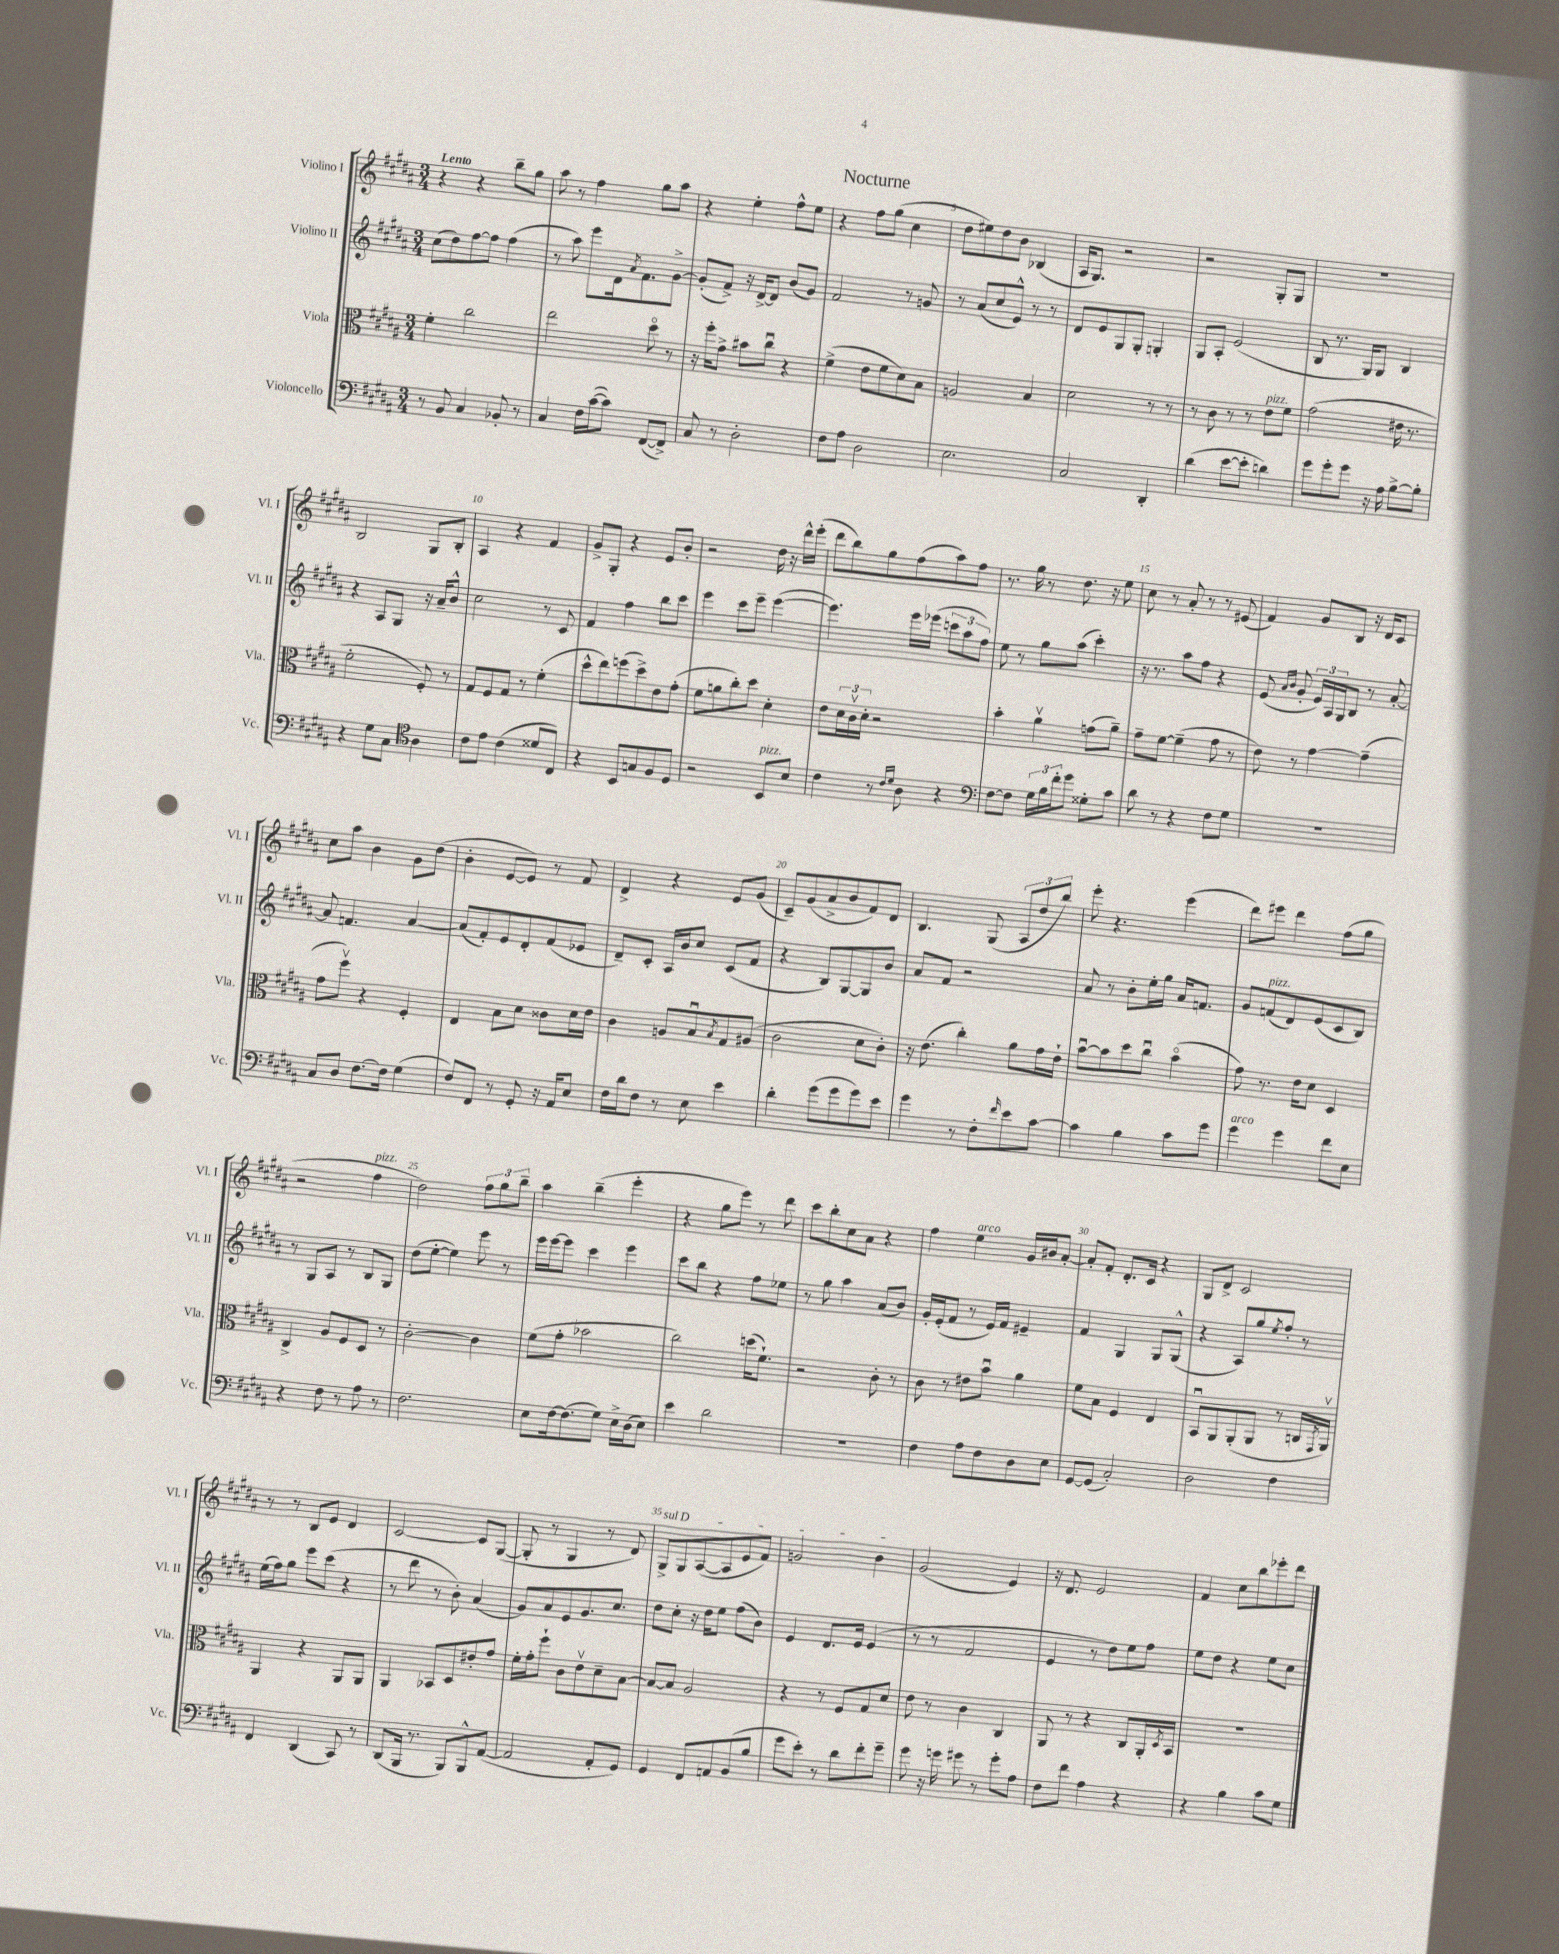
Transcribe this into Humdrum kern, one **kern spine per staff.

**kern	**kern	**kern	**kern
*part4	*part3	*part2	*part1
*staff4	*staff3	*staff2	*staff1
*I"Violoncello	*I"Viola	*I"Violino II	*I"Violino I
*I'Vc.	*I'Vla.	*I'Vl. II	*I'Vl. I
*clefF4	*clefC3	*clefG2	*clefG2
*k[f#c#g#d#a#]	*k[f#c#g#d#a#]	*k[f#c#g#d#a#]	*k[f#c#g#d#a#]
*M3/4	*M3/4	*M3/4	*M3/4
=1	=1	=1	=1
!	!	!	!LO:TX:a:B:t=Lento
8r	4f#'\	(8cc#\L	4r
8BB/	.	8dd#\)	.
4C#/	2cc#\	[8ff#\	4r
.	.	8ff#\J]	.
8BB-X'/	.	(4ff#\	8bb~\L
8r	.	.	8gg#\J
=2	=2	=2	=2
4C#/	2ee\	8r	8aa#\
.	.	8aa#\)	8r
16F#\LL	.	8eee\L	4ff#\
([16c#\J	.	.	.
8c#\J])	.	16d#\k	.
.	.	8qa#/	.
.	.	8.f#\	.
([8FF#/L	8dd#\	.	8gg#\L
8FF#^/J])	8r	[8g#^\J	8aa#\J
=3	=3	=3	=3
8C#/	16r	(8g#'/L]	4r
.	16ff#'\KL	.	.
8r	8g#^\J	8f#^/J)	.
2D#'\	8b#X\L	16r	4ee'\
.	.	[16d#^/KL	.
.	8cc#u\J	8d#/J]	.
.	4r	(8b/L	8ff#^^\L
.	.	8g#/J)	8ee\J
=4	=4	=4	=4
8F#\L	(4f#^\	2f#/	4r
8A#\J	.	.	.
2D#\	8e\L	.	8ff#\L
.	8f#\	.	(8gg#\J
.	8d#\)	8r	4cc#\
.	8B\J	8gn/	.
=5	=5	=5	=5
2.E\	2An/	8r	8dd#\L
.	.	(8a#/L	8ee#X\)
.	.	8cc#/	8dd#\
.	.	8e^^/J)	8b\J
.	4B/	8r	(4B-X/
.	.	8r	.
=6	=6	=6	=6
2C#/	2d#\	8d#/L	16A#/KL
.	.	.	8.G#/J)
.	.	8e/	.
.	.	8G#/	2r
.	.	8G#'/J	.
4DD#'/	8r	4Gn'/	.
.	8r	.	.
=7	=7	=7	=7
(4d#\	8r	8G#/L	2r
.	8c#\	8A#'/J	.
[8e\L	8r	(2e/	.
8e'\J]	8r	.	.
!	!LO:TX:a:i:t=pizz.	!	!
4dn\)	8e\L	.	8G#'/L
.	8f#\J	.	8G#/J
=8	=8	=8	=8
8g#\L	(2g#\	8B/	2.r
8g#'\	.	8.r	.
8g#\J	.	.	.
.	.	16G#/KL)	.
16r	.	8G#/J	.
16A#\	.	.	.
[8B^\L	16e#X\	4B/	.
.	8.r	.	.
8B'\J]	.	.	.
!!LO:LB:g=z
=9	=9	=9	=9
4r	2f#'\	4r	2B/
8G#\L	.	8A#/L	.
8C#\J	.	8G#/J	.
*clefC4	*	*	*
4A#\	8F#'/)	16r	8G#/L
.	.	16a#~/KL	.
.	8r	8b^^/J	8B'/J
=10	=10	=10	=10
8c#\L	8G#/L	2cc#\	4A#/
8e\J	8F#/	.	.
(4c#\	8G#/J	.	4r
.	8r	.	.
8d##X/L	(4f#'\	8r	4f#/
8C#/J)	.	8c#/	.
=11	=11	=11	=11
4r	8dd#^^\L	4f#/	8g#^/L
.	8ee\)	.	8G#'/J
8BB/L	(8ffn\	4ff#\	4r
8Gn/	8dd#^\)	.	.
8F#/	8e\	8bb\L	8e/L
8D#/J	(8g#'\J	8ccc#\J	8b'/J
=12	=12	=12	=12
2r	8f#\L	4eee\	2r
.	8an\	.	.
.	8cc#'\)	8ccc#\L	.
.	8dd#\J	8eee~\J	.
!LO:TX:a:i:t=pizz.	!	!	!
8BB/L	4d#'\	([4eee\	16dd#\
.	.	.	16r
8B/J	.	.	16ddd#^^\LL
.	.	.	(16eee'\JJ
=13	=13	=13	=13
4c#\	8e\L	4.eee\])	8ddd#\L
.	24d#\L	.	8bb\)
.	24c#v\	.	.
.	24d#'\JJ	.	.
8r	2r	.	8gg#\
16qqc#/LL	.	.	.
16qqd#/JJ	.	.	.
8A#\	.	16eee\LL	(8ff#\
.	.	(16eee-X\JJ	.
4r	.	12cccn\L	8aa#\)
.	.	12aa#\	.
.	.	.	8ff#\J
.	.	12ff#\J)	.
=14	=14	=14	=14
*clefF4	*	*	*
[8F#\L	4b'\	8ee\	8.r
8F#\J]	.	8r	.
.	.	.	16gg#\
24G#\LL	4a#v\	8gg#\L	8r
24B\	.	.	.
24f#'\J	.	.	.
8g#\J	.	(8aa#\J	8.dd#\
8G##X'\L	(8gn\L	4ccc#'\)	.
.	.	.	16r
8c#\J	8a#~\J)	.	8ee\
=15	=15	=15	=15
8d#\	8g#~\L	16r	8cc#\
.	.	8.r	.
8r	[8f#\J	.	8r
4r	(4f#~\]	8aa#\L	8a#'/
.	.	8ff#\J	8r
8F#\L	8g#\	4r	8r
8G#\J	8r	.	(8e#X/
=16	=16	=16	=16
2.r	8e\)	(8e/	4f#/)
.	.	16qqa#/LL	.
.	.	16qqb/JJ	.
.	8r	8g#'/	.
.	[4g#\	24e/LL)	8g#/L
.	.	24A#/	.
.	.	24G#/J	.
.	.	8B/J	8B/J
.	(4g#~\]	8r	16r
.	.	.	16d#/KL
.	.	[8a#'/	8c#/J
!!LO:LB:g=z
=17	=17	=17	=17
8C#/L	8g#\L	8a#/]	8cc#\L
8D#/J	8ff#v\J)	4.fn/	8aa#\J
[8.F#\L	4r	.	4b\
16F#\Jk]	.	.	.
(4G#\	4F#'/	[4a#/	8g#\L
.	.	.	(8dd#\J
=18	=18	=18	=18
8F#/L)	4E/	(8a#/L]	4b'\
8FF#/J	.	8f#'/)	.
8r	8B\L	8e/	[8e/L
8GG#'/	8d#\J	8d#'/	8e/J])
16r	8c##X\L	(8f#/	8r
16AA#/KL	.	.	.
8E/J	16d#\L	8e-X/J	8f#/
.	16e\JJ	.	.
=19	=19	=19	=19
16F#\LL	4c#\	8d#~/L)	4d#^/
16d#\J	.	.	.
8F#\J	.	8c#'/J	.
8r	8An/L	16A#/LL	4r
.	.	16b/J	.
8E\	8Bu/	8cc#/J	.
.	8qB/	.	.
4e\	8G#/	(8c#/L	8e/L
.	(8A#X/J	8f#/J	(8g#/J
=20	=20	=20	=20
4d#'\	2c#\	4r	8c#~/L)
.	.	.	(8g#/
(8g#\L	.	8B/L)	8a#^/
8g#\	.	[8G#/	8b/
8g#\)	8d#\L	8G#/]	8f#/)
8e\J	8c#'\J)	8b/J	8d#/J
=21	=21	=21	=21
4g#\	16r	8a#/L	4.B/
.	(8.e\	.	.
.	.	8f#/J	.
8r	4cc#'\)	2r	.
8F#'\L	.	.	(8G#/
16qqf#/	.	.	.
8e\	8a#\L	.	12A#/L
.	.	.	12dd#/
[8c#\J	16g#\L	.	.
.	.	.	12bb/J)
.	16e`\JJ	.	.
=22	=22	=22	=22
4c#\]	[8bu\L	8a#/	8eee'\
.	8b\]	8r	4.r
4B\	8dd#\	8b'\L	.
.	8cc#u\J	16ee'\L	.
.	.	16gg#\JJ	.
8c#\L	(4b\	16a#/KL	(4eee\
.	.	8.fn/J	.
8g#\J	.	.	.
=23	=23	=23	=23
!LO:TX:a:i:t=arco	!	!	!
4g#\	8g#\)	8g#/L	8ddd#\L)
!	!	!LO:TX:a:i:t=pizz.	!
.	8.r	(8fn/	8eee#X\J
4g#\	.	8d#/)	4ddd#\
.	16e\KL	.	.
.	8d#\J	(8e/	.
8f#\L	4D#/	8c#/	(8ff#\L
8E\J	.	8B/J)	8gg#\J
!!LO:LB:g=z
=24	=24	=24	=24
4r	4C#^/	8r	2r
.	.	8G#/L	.
8F#\	8A#/L	8A#/J	.
8r	8F#/	8r	.
!	!	!	!LO:TX:a:i:t=pizz.
8A#\	8D#/J	8B/L	4ff#\
8r	8r	8G#/J	.
=25	=25	=25	=25
2.F#\	[2c#'\	(8dd#\L	2dd#\)
.	.	[8ee'\J	.
.	.	4ee\])	.
.	4c#\]	8eee\	12ff#\L
.	.	.	12gg#\
.	.	8r	.
.	.	.	12bb~\J
=26	=26	=26	=26
8E\L	(8f#\L	16eee\LL	4aa#\
.	.	[16eee\J	.
[16F#\k	8g#'\J	8eee\J]	.
(8.F#\]	.	.	.
.	2b-X\	4ccc#\	(4bb~\
8G#\J)	.	.	.
16E^\LL	.	4eee\	4eee'\
(16D#\J	.	.	.
8E\J)	.	.	.
=27	=27	=27	=27
4e\	2cc#\)	8ccc#\L	4r
.	.	8bb\J	.
2d#\	.	4r	8gg#\L
.	.	.	8eee\J)
.	(16ddn\KL	8ff#\L	8r
.	8.f#`\J)	.	.
.	.	8ee-X\J	8ddd#\
=28	=28	=28	=28
2.r	2r	8r	8ccc#\L
.	.	8gg#\	8bb'\
.	.	4aa#\	8cc#\
.	.	.	8a#\J
.	8c#'\	(8a#/L	4r
.	8r	8b/J)	.
=29	=29	=29	=29
4F#\	8c#\	16g#'/LL	4ff#\
.	.	(16e'/J	.
.	8r	8f#/J	.
!	!	!	!LO:TX:a:i:t=arco
8A#\L	8e#X\L	8r	4ee\
8F#\	8bu\J	16e/LL)	.
.	.	16f#/JJ	.
8D#\	4a#\	4e#X~/	16g#/LL
.	.	.	16b#X/J
8E\J	.	.	[8a#'/J
=30	=30	=30	=30
[8GG#/L	8f#\L	4f#/	8a#'/L]
(8GG#/J]	8B\J	.	8f#'/J
2C#'/)	4F#/	4G#/	8.d#'/L
.	.	.	16c#/Jk
.	4E/	8G#/L	4r
.	.	(8G#^^/J	.
=31	=31	=31	=31
2D#\	8BBu/L	4r	8G#/L
.	8AA#/	.	8d#^/J
.	(8AA#'/	8A#/L)	2c#/
.	8AA#/J	8gg#/	.
.	.	8qee/	.
4F#\	8r	8ff#'/J	.
.	16Cn/LL	8r	.
.	8qGG#/	.	.
.	16AA#v/JJ)	.	.
!!LO:LB:g=z
=32	=32	=32	=32
4FF#/	4AA#/	(16ee\LL	8r
.	.	16ff#\J)	.
.	.	8gg#\J	8r
(4DD#/	4r	8eee\L	8B/L
.	.	(8ccc#\J	8e/J
8CC#/)	8AA#/L	4r	4d#/
8r	8AA#/J	.	.
=33	=33	=33	=33
(8DD#/L	4AA#/	8r	[2c#/
16BBB/Jk	.	8ddd#\	.
8.r	.	.	.
.	8BB-X/L	8r	.
8BBB/L)	8D#/	8b'\)	.
8BBB^^/	8e#X'/	(4a#/	8c#/L]
([8AA#/J	8g#/J	.	([8G#/J
=34	=34	=34	=34
2AA#/]	16f#'\LL	8g#/L)	8G#'/]
.	16g#'\J	.	.
.	8ff#`\J	8a#/	8r
.	8c#\L	8e/	4G#/
.	8ev\	8.g#/	.
8AA#'/L	8d#~\	.	8r
.	.	8.cc#/J	.
8GG#/J)	[8B\J	.	8d#/)
=35	=35	=35	=35
!	!	!	!LO:TX:a:i:t=sul D
4GG#/	8B/L_	8dd#\L	8G#^/L
.	8B/J]	8cc#'\J	8G#/
8FF#/L	2A#/	16r	([8A#/
.	.	16dd#\KL	.
8AAn/	.	8ee\J	8A#/]
(8BB/	.	(8ff#\L	8e/
8B/J	.	8b\J)	8f#/J)
=36	=36	=36	=36
8g#\L	4r	4e/	2gn/
8e'\J)	.	.	.
8r	8r	8.d#/L	.
8d#\L	8F#/L	.	.
.	.	16e/Jk	.
8f#'\	8G#/	(4e/	4b\
8g#~\J	8d#/J	.	.
=37	=37	=37	=37
8g#\	8e\	8r	(2g#/
16r	8r	8r	.
16gn\	.	.	.
8g#X\	4c#\	2f#/	.
8r	.	.	.
8g#'\L	4C#/	.	4e/)
8A#\J	.	.	.
=38	=38	=38	=38
8F#\L	8AA#/	4e/	16r
.	.	.	8.d#/
8f#\J	8r	.	.
4A#\	4r	8r	2e/
.	.	8dd#\L)	.
4r	8C#/L	8ee\	.
.	16AA#'/L	8ff#\J	.
.	8qD#/	.	.
.	16BB/JJ	.	.
=39	=39	=39	=39
4r	2.r	8ee\L	4f#/
.	.	8dd#\J	.
4B\	.	4r	8cc#\L
.	.	.	8bb\
8c#\L	.	8ee\L	8eee-X'\
8G#\J	.	8cc#\J	8ddd#\J
==	==	==	==
*-	*-	*-	*-
